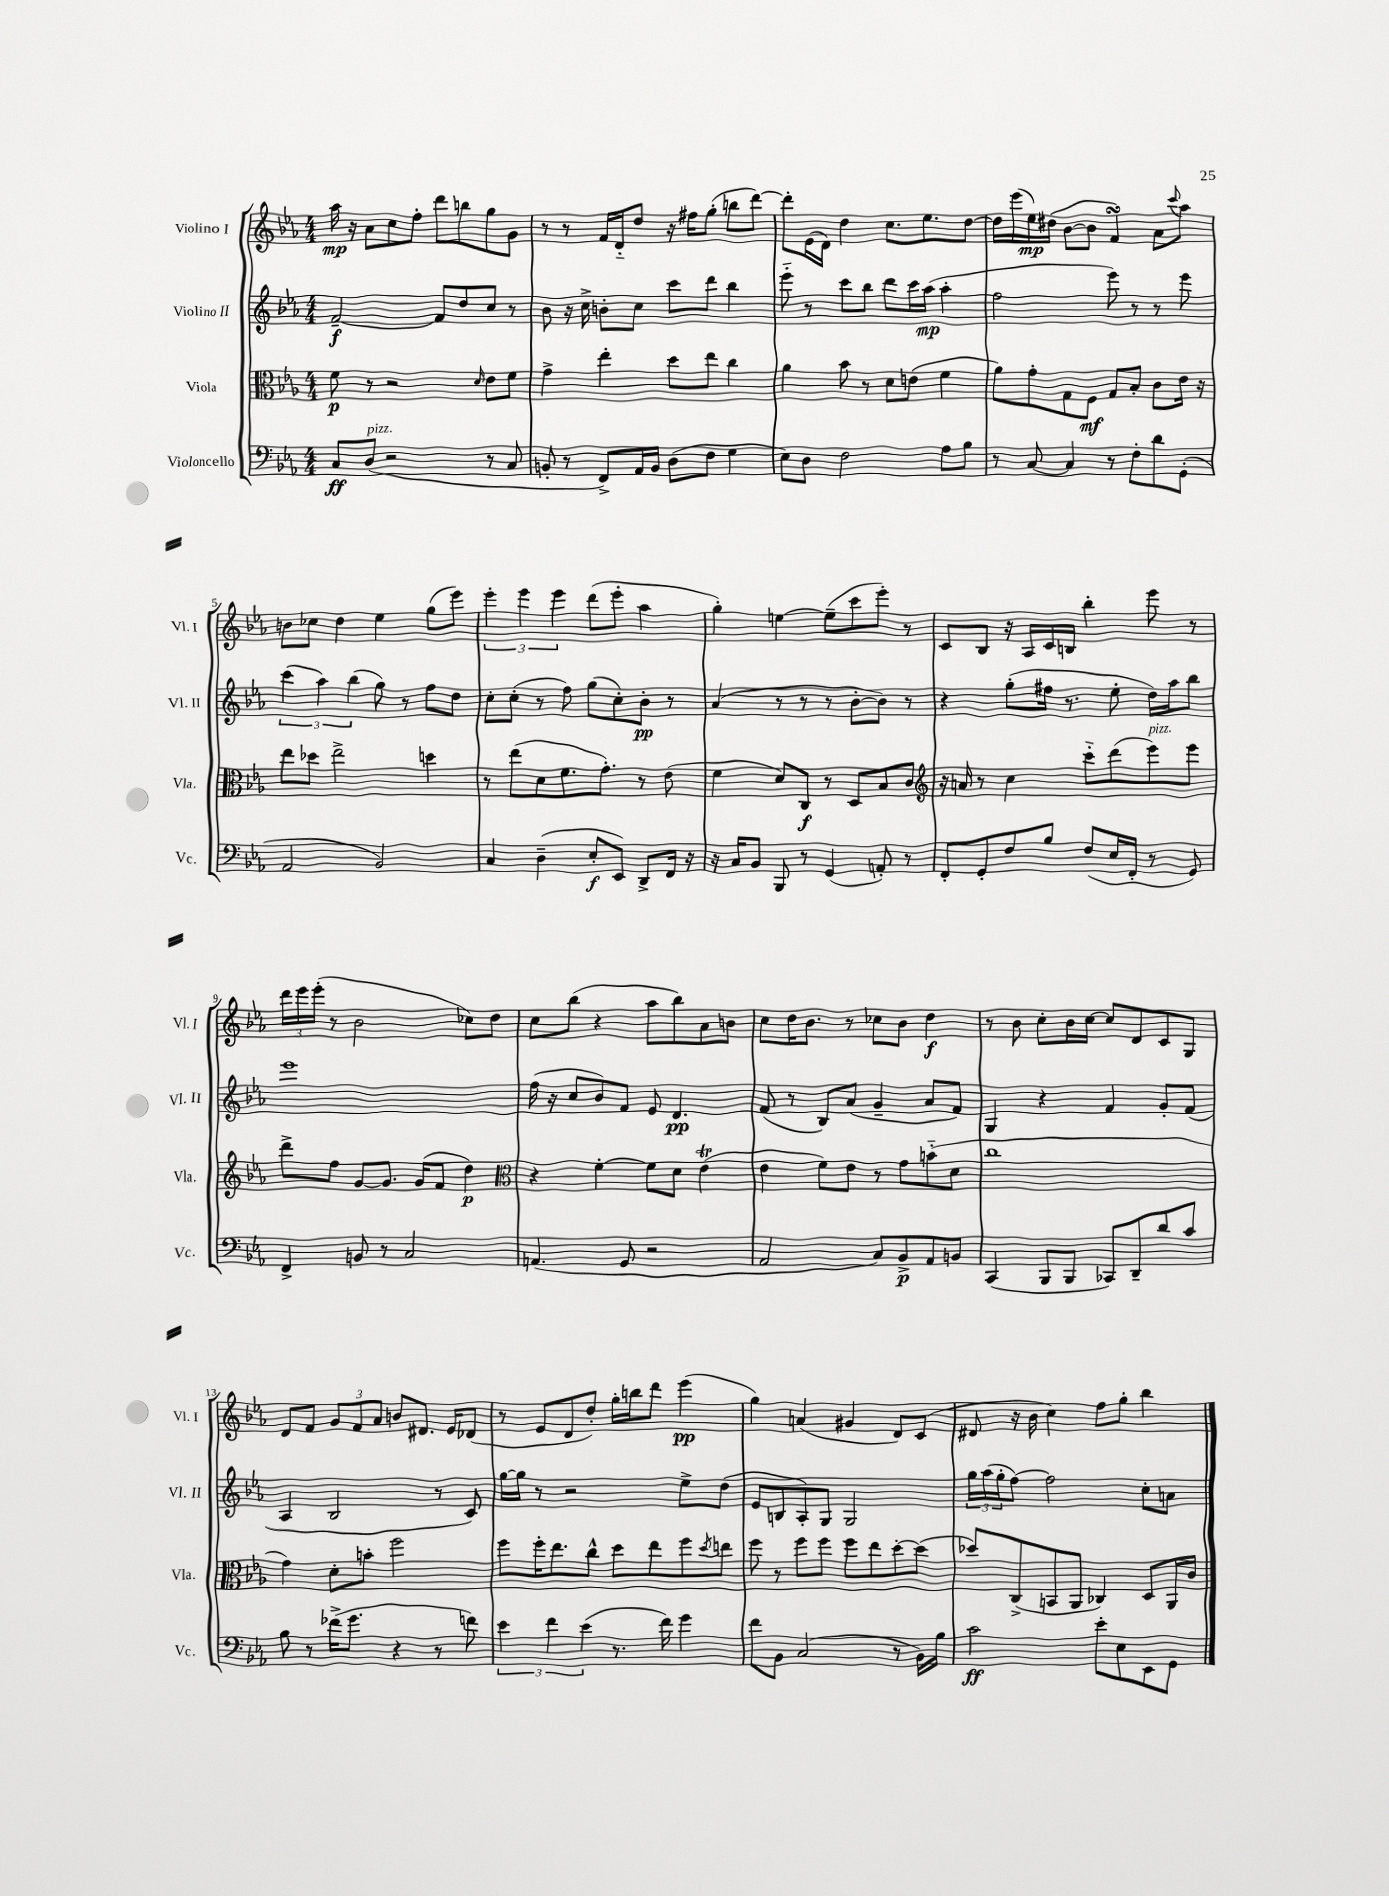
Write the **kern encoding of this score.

**kern	**dynam	**kern	**dynam	**kern	**dynam	**kern	**dynam
*part4	*part4	*part3	*part3	*part2	*part2	*part1	*part1
*staff4	*staff4	*staff3	*staff3	*staff2	*staff2	*staff1	*staff1
*I"Violoncello	*	*I"Viola	*	*I"Violino II	*	*I"Violino I	*
*I'Vc.	*	*I'Vla.	*	*I'Vl. II	*	*I'Vl. I	*
*clefF4	*	*clefC3	*	*clefG2	*	*clefG2	*
*k[b-e-a-]	*	*k[b-e-a-]	*	*k[b-e-a-]	*	*k[b-e-a-]	*
*M4/4	*	*M4/4	*	*M4/4	*	*M4/4	*
=1	=1	=1	=1	=1	=1	=1	=1
8C/L	ff	8f\	p	[2f~/	f	16aa-\	mp
.	.	.	.	.	.	16r	.
!LO:TX:a:i:t=pizz.	!	!	!	!	!	!	!
(8D/J	.	8r	.	.	.	8a-\L	.
2r	.	2r	.	.	.	8cc\	.
.	.	.	.	.	.	8ff'\J	.
.	.	.	.	8f/L]	.	8ddd\L	.
.	.	.	.	8dd/	.	8bbn\	.
.	.	16qqd/	.	.	.	.	.
8r	.	8e-\L	.	8cc/J	.	8gg\	.
8C/	.	8f\J	.	8r	.	8g\J	.
=2	=2	=2	=2	=2	=2	=2	=2
8BBn'/	.	4g^\	.	8b-\	.	8r	.
8r	.	.	.	16r	.	8r	.
.	.	.	.	16cc^\	.	.	.
8FF^/L)	.	4ee-'\	.	8bn'\L	.	16f/LL	.
.	.	.	.	.	.	16d/J	.
16AA-/L	.	.	.	8cc\J	.	8dd/J	.
16BB/JJ	.	.	.	.	.	.	.
(8D\L	.	8dd\L	.	8ccc\L	.	16r	.
.	.	.	.	.	.	16ff#X\KL	.
8F\J	.	8ee-\J	.	8ddd\J	.	(8gg'\J	.
4G\	.	4cc\	.	4bb-\	.	8bbn\L	.
.	.	.	.	.	.	[8ddd\J)	.
=3	=3	=3	=3	=3	=3	=3	=3
8E-\L)	.	4a-\	.	8eee-\	.	8ddd'\L]	.
8D\J	.	.	.	8r	.	(16e-\L	.
.	.	.	.	.	.	16d\JJ)	.
2F\	.	8b-\	.	8ccc\L	.	4dd\	.
.	.	8r	.	8bb-\J	.	.	.
.	.	8d\L	.	8ddd\L	.	8.cc\L	.
.	.	(8en\J	.	16ccc\L	.	.	.
.	.	.	.	(16aa-\JJ	mp	8.ee-\	.
8A-\L	.	4f\	.	4aa-'\	.	.	.
8B-\J	.	.	.	.	.	[8dd\J	.
=4	=4	=4	=4	=4	=4	=4	=4
8r	.	8a-\L)	.	2ff\	.	16dd\LL]	.
.	.	.	.	.	.	(16eee-\	.
[8C/	.	8g'\	.	.	.	16ee-\)	mp
.	.	.	.	.	.	(16dd#X\JJ	.
4C/]	.	8G\	.	.	.	[8b-\L	.
.	.	8F\J	mf	.	.	8b-\J]	.
8r	.	8G/L	.	8eee-\)	.	4fsSSS/)	.
8F'\L	.	8B-'/J	.	8r	.	.	.
8d\	.	8c\L	.	8r	.	8a-\L	.
.	.	.	.	.	.	8qqccc/	.
(8GG'\J	.	16e-\Jk	.	8eee-\	.	8aa-\J	.
.	.	16r	.	.	.	.	.
!!LO:LB:g=z
=5	=5	=5	=5	=5	=5	=5	=5
2AA-/	.	8ee-\L	.	(6ccc\	.	8bn\L	.
.	.	8dd-X\J	.	.	.	8cc-X\J	.
.	.	.	.	6aa-\)	.	.	.
.	.	2ee-^\	.	.	.	4dd\	.
.	.	.	.	(6bb-\	.	.	.
2BB-/)	.	.	.	8gg\)	.	4ee-\	.
.	.	.	.	8r	.	.	.
.	.	4ddn\	.	8ff\L	.	(8gg\L	.
.	.	.	.	8dd\J	.	8eee-\J)	.
=6	=6	=6	=6	=6	=6	=6	=6
4C/	.	8r	.	8cc'\L	.	6eee-'\	.
.	.	(8ee-\L	.	(8cc'\J	.	.	.
.	.	.	.	.	.	6eee-\	.
(4D~\	.	8d\	.	8r	.	.	.
.	.	.	.	.	.	6eee-\	.
.	.	8.f\	.	8ff\)	.	.	.
8E-'/L	f	.	.	(8gg\L	.	(8ddd\L	.
.	.	8.g'\J)	.	.	.	.	.
8EE-/J)	.	.	.	8cc'\)	.	8eee-'\J	.
8DD^/L	.	8r	.	8b-'\J	pp	4aa-\	.
16FF/Jk	.	(8e-\	.	8r	.	.	.
16r	.	.	.	.	.	.	.
=7	=7	=7	=7	=7	=7	=7	=7
16r	.	4f\	.	(4a-/	.	4gg'\)	.
16C/KL	.	.	.	.	.	.	.
8BB-/J	.	.	.	.	.	.	.
8BBB-/	.	8d/L)	.	8r	.	[4een\	.
8r	.	8C/J	f	8r	.	.	.
(4GG/	.	8r	.	8r	.	(8ee~\L]	.
.	.	8D/L	.	[8b-'\L	.	8ccc\	.
8AAn'/)	.	8B-/	.	8b-\J])	.	8eee-'\J)	.
8r	.	8c/J	.	8r	.	8r	.
=8	=8	=8	=8	=8	=8	=8	=8
*	*	*clefG2	*	*	*	*	*
8FF'/L	.	16r	.	4r	.	8c/L	.
.	.	16an/	.	.	.	.	.
8GG'/	.	8r	.	.	.	8B-/J	.
8F/	.	4cc\	.	(8gg'\L	.	16r	.
.	.	.	.	.	.	16A-/LL	.
8B-/J	.	.	.	16ff#X\Jk	.	16c/	.
.	.	.	.	8.r	.	16Bn/JJ	.
(8F/L	.	8ccc\L	.	.	.	4bb-'\	.
16E-/L	.	(8ddd\	.	8ee-'\	.	.	.
16FF'/JJ	.	.	.	.	.	.	.
!	!	!LO:TX:a:i:t=pizz.	!	!	!	!	!
8r	.	8eee-\)	.	16dd\LL)	.	8eee-\	.
.	.	.	.	16aa-\J	.	.	.
8GG/)	.	8eee-\J	.	8bb-\J	.	8r	.
!!LO:LB:g=z
=9	=9	=9	=9	=9	=9	=9	=9
4FF^/	.	8ddd^\L	.	1eee-	.	24ddd\LL	.
.	.	.	.	.	.	24eee-\	.
.	.	.	.	.	.	(24eee-'\JJ	.
.	.	8ff\J	.	.	.	8r	.
8BBn/	.	[8g/L	.	.	.	2b-\	.
8r	.	8.g/J]	.	.	.	.	.
2C/	.	.	.	.	.	.	.
.	.	(16g/KL	.	.	.	.	.
.	.	8f/J	.	.	.	.	.
.	.	4dd\)	p	.	.	8cc-X\L)	.
.	.	.	.	.	.	8dd\J	.
=10	=10	=10	=10	=10	=10	=10	=10
*	*	*clefC3	*	*	*	*	*
(4.AAn/	.	4r	.	(16ff\	.	8cc\L	.
.	.	.	.	16r	.	.	.
.	.	.	.	8cc/L	.	(8bb-\J	.
.	.	[4f'\	.	8b-/)	.	4r	.
8GG/	.	.	.	8f/J	.	.	.
2r	.	8f\L]	.	8e-/	.	8aa-\L	.
.	.	8d\J	.	4.d/	pp	8bb-\)	.
.	.	(4e-T\	.	.	.	8a-\	.
.	.	.	.	.	.	8bn\J	.
=11	=11	=11	=11	=11	=11	=11	=11
2AA-/	.	4e-\	.	(8f/	.	8cc\L	.
.	.	.	.	8r	.	16dd\K	.
.	.	.	.	.	.	8.b-\J	.
.	.	8f\L)	.	8B-/L)	.	.	.
.	.	8e-\J	.	(8a-/J	.	8r	.
8C/L)	.	8r	.	4g~/	.	8cc-X\L	.
8BB-^/	p	8g\L	.	.	.	8b-\J	.
8AA-/	.	(8bn\	.	8a-/L	.	4dd\	f
8BBn/J	.	8d\J	.	8f/J)	.	.	.
=12	=12	=12	=12	=12	=12	=12	=12
(4CC/	.	1cc	.	4G/	.	8r	.
.	.	.	.	.	.	8b-\	.
8BBB-/L	.	.	.	4r	.	8cc'\L	.
8BBB-/J	.	.	.	.	.	16b-\L	.
.	.	.	.	.	.	[16cc\JJ	.
8CC-X/L)	.	.	.	4f/	.	8cc/L]	.
8DD~/	.	.	.	.	.	8d/	.
8d/	.	.	.	8g'/L	.	8c/	.
8c/J	.	.	.	(8f/J	.	8G/J	.
!!LO:LB:g=z
=13	=13	=13	=13	=13	=13	=13	=13
8B-\	.	4g\)	.	4A-/	.	8d/L	.
8r	.	.	.	.	.	8f/J	.
(16f-X^\KL	.	8d'\L	.	2B-/	.	12g/L	.
8.g\J	.	.	.	.	.	.	.
.	.	.	.	.	.	12f/	.
.	.	8bn'\J	.	.	.	.	.
.	.	.	.	.	.	12a-/J	.
4r	.	2ff\	.	.	.	8bn/L	.
.	.	.	.	.	.	8.d#X/J	.
8r	.	.	.	8r	.	.	.
.	.	.	.	.	.	16e-/KL	.
8fn\)	.	.	.	8c/)	.	(8d-X/J	.
=14	=14	=14	=14	=14	=14	=14	=14
6e-\	.	8ff\L	.	[16gg\LL	.	8r	.
.	.	.	.	16gg\JJ]	.	.	.
.	.	16ff'\K	.	8r	.	8e-/L	.
6f\	.	.	.	.	.	.	.
.	.	8.ee-\	.	.	.	.	.
.	.	.	.	2r	.	8d/	.
(6e-\	.	.	.	.	.	.	.
.	.	8cc^^\J	.	.	.	8dd'/J)	.
8.r	.	8dd\L	.	.	.	16gg'\LL	.
.	.	.	.	.	.	16bbn\J	.
.	.	8ee-\	.	.	.	8ddd\J	.
16f\)	.	.	.	.	.	.	.
4g\	.	8ff\	.	8ee-^\L	.	(4eee-\	pp
.	.	8qdd/	.	.	.	.	.
.	.	8een\J	.	(8dd\J	.	.	.
=15	=15	=15	=15	=15	=15	=15	=15
8f\L	.	8ff\	.	8e-/L	.	4gg\)	.
8BB-\J	.	8r	.	8Bn/	.	.	.
(2C/	.	8ff\L	.	8A-'/)	.	(4an/	.
.	.	8ff\J	.	8G/J	.	.	.
.	.	8ff\L	.	2G/	.	4g#X/	.
.	.	8ee-\	.	.	.	.	.
8r	.	[8dd'\	.	.	.	8d/L)	.
16BB-\LL)	.	(8dd\J]	.	.	.	(8c/J	.
16B-\JJ	.	.	.	.	.	.	.
=16	=16	=16	=16	=16	=16	=16	=16
2c\	ff	8dd-X/L)	.	24gg\LL	.	8d#X/	.
.	.	.	.	(24aa-\	.	.	.
.	.	.	.	24gg'\J	.	.	.
.	.	(8C^/	.	[8ff\J)	.	16r	.
.	.	.	.	.	.	16b-\	.
.	.	8BBn/	.	2ff\]	.	4cc\)	.
.	.	8AA-/J	.	.	.	.	.
8e-'\L	.	4C-X/)	.	.	.	8ff\L	.
8E-\	.	.	.	.	.	8gg'\J	.
8EE-\	.	8D/L	.	8cc'\L	.	4bb-\	.
8GG\J	.	16AA-/L	.	8an\J	.	.	.
.	.	16c/JJ	.	.	.	.	.
==	==	==	==	==	==	==	==
*-	*-	*-	*-	*-	*-	*-	*-
